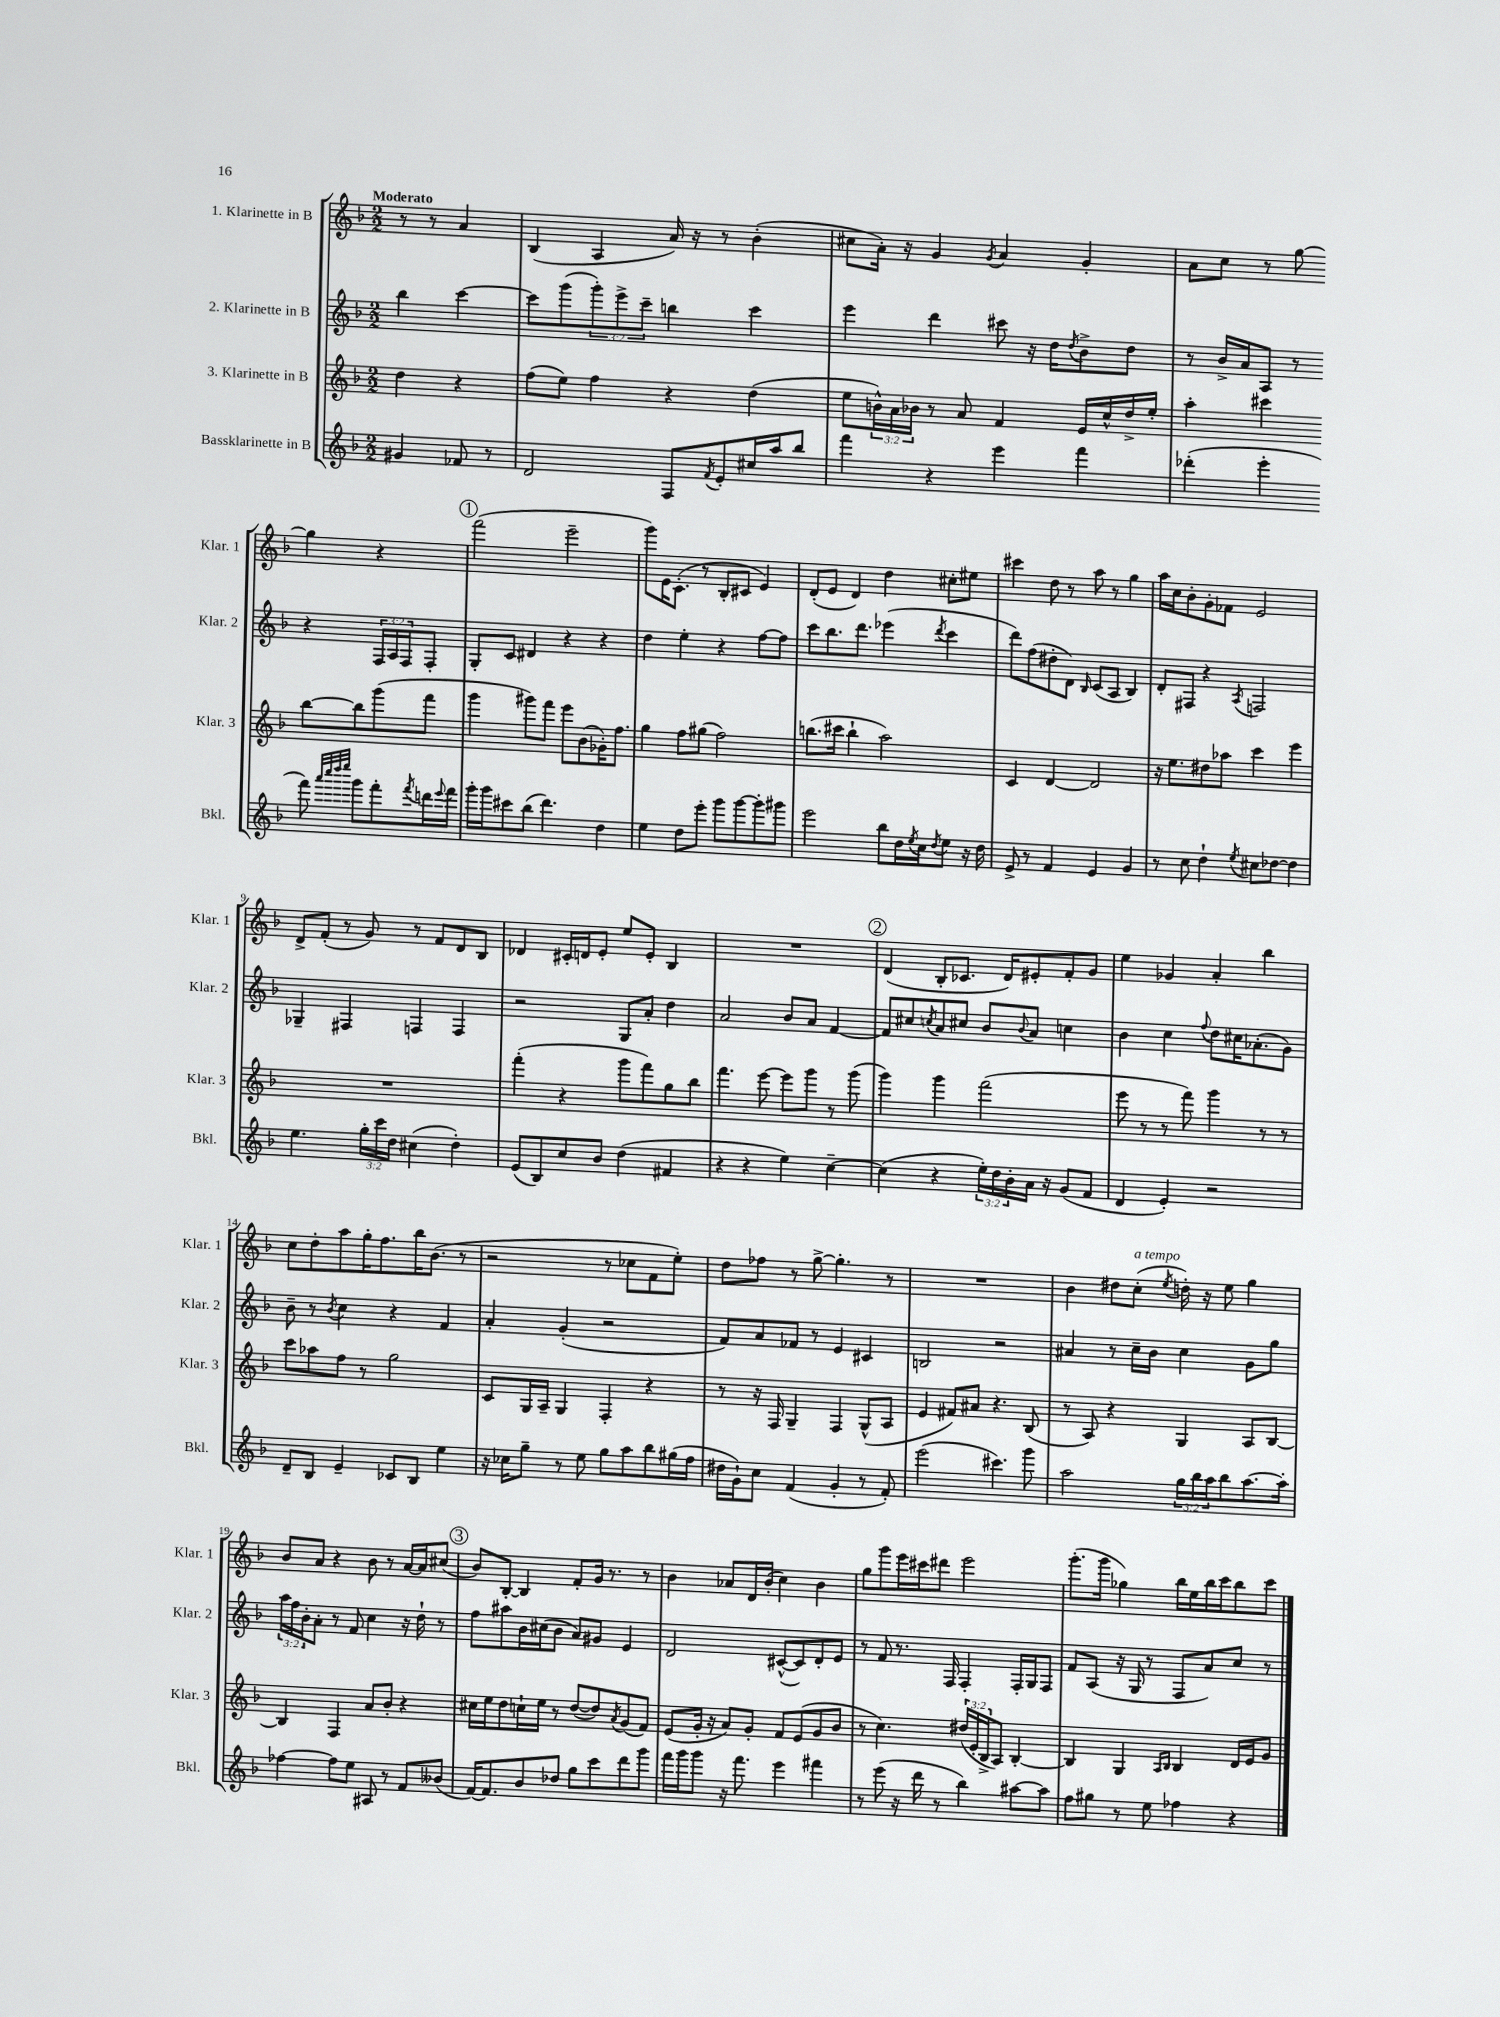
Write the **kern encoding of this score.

**kern	**kern	**kern	**kern
*staff4	*staff3	*staff2	*staff1
*clefG2	*clefG2	*clefG2	*clefG2
*k[b-]	*k[b-]	*k[b-]	*k[b-]
*M2/2	*M2/2	*M2/2	*M2/2
4g#	4dd	4bb-	8r
.	.	.	8r
8f-	4r	[4ccc	4a
8r	.	.	.
=	=	=	=
2d	(8ff	8ccc]	(4B-
.	8ee)	(8ggg	.
.	4ff	12ggg')	4A
.	.	12eee^	.
.	.	12ccc~	.
8F	4r	4bb	16a)
.	.	.	16r
8qf	.	.	.
8e'	.	.	8r
16cc#	(4dd	4ccc	(4b-'
16aa	.	.	.
8bb-	.	.	.
=	=	=	=
4fff	8ee	4eee	8cc#
.	24b^^)	.	16a')
.	24a	.	.
.	.	.	16r
.	24b-	.	.
4r	8r	4ddd	4g
.	8a	.	.
.	.	.	8qg
4eee	4f	8ccc#	4a
.	.	16r	.
.	.	16dd	.
.	.	8qdd	.
4fff	16e	8b-^	4g'
.	16cc^^	.	.
.	16dd^	8dd	.
.	16ee'	.	.
=	=	=	=
(4ddd-'	4aa'	8r	8a
.	.	16b-^	8cc
.	.	16a	.
4eee'	4ccc#	8A	8r
.	.	8r	[8gg
8fff)	[8bb-	4r	4gg]
32qqaaa	.	.	.
32qqcccc	.	.	.
32qqdddd	.	.	.
32qqeeee	.	.	.
8ggg	8bb-]	.	.
8fff'	(8ggg	24F	4r
.	.	24A	.
.	.	24F	.
8qfff	.	.	.
16ddd	8fff	8F'	.
8qqeee	.	.	.
16fff	.	.	.
=	=	=	=
16ggg'	4ggg	8G'	(2fff
16ggg	.	.	.
8ccc#	.	8c	.
(8bb-	8ggg#)	4d#	.
4.ddd)	8fff	.	.
.	8eee	4r	2eee~
.	(8b-	.	.
4dd	16g-')	4r	.
.	8.ff	.	.
=	=	=	=
4ee	4gg	4dd	8ggg)
.	.	.	16e
.	.	.	(8.c'
8dd	8ff	4ee'	.
8eee'	(8gg#	.	8r
8ggg	2ff)	4r	8B-'
[8ggg	.	.	8c#
8ggg']	.	[8ff	4e)
8ggg#	.	8ff]	.
=	=	=	=
2eee	(8.bb	8ccc	(8d'
.	.	8.bb-	8e
.	16ccc#	.	.
.	4bb`	.	4d)
.	.	8.ddd	.
8bb-	2aa)	(4eee-	4dd
16dd	.	.	.
8qee	.	.	.
16cc	.	.	.
8qdd	.	8qddd	.
8ee	.	4ccc	8cc#'
16r	.	.	8ee#
16dd	.	.	.
=	=	=	=
8e^	4c	8ddd)	4ccc#
8r	.	(8ff	.
4f	[4d	8dd#'	8dd
.	.	8d)	8r
.	.	16qqB-	.
4e	2d]	(8c	8aa
.	.	8A	8r
4g	.	4B-)	4gg
=	=	=	=
8r	16r	8d'	16aa
.	8.ee	.	16cc
8cc	.	8F#	8b-'
4dd`	8dd#	4r	8g'
.	8aa-	.	8f-
8qee	.	8qA	.
8cc#	4ccc	2F	2e
[8dd-	.	.	.
4dd-]	4eee	.	.
=	=	=	=
4.ee	1r	4G-~	8d^
.	.	.	(8f'
.	.	4F#	8r
24gg'	.	.	8g)
24ccc	.	.	.
24dd	.	.	.
(4cc#	.	4F	8r
.	.	.	8f
4dd')	.	4F	8d
.	.	.	8B-
=	=	=	=
(8e	(4fff'	2r	4d-
8B-)	.	.	.
8cc	4r	.	16c#'
.	.	.	16d
8b-	.	.	8e'
(4dd	8ggg	8G	8ee
.	8fff)	8a'	8e'
4f#	8gg	4dd	4B-
.	8bb-	.	.
=	=	=	=
4r	4.fff	2a	1r
4r	.	.	.
.	[8eee	.	.
4ee)	8eee]	8b-	.
.	8ggg	8a	.
[4cc~	8r	[4f	.
.	(8ggg	.	.
=	=	=	=
(4cc]	4ggg)	8f]	(4d
.	.	8cc#	.
.	.	8qcc	.
4r	4ggg	8a	8B-'
.	.	8cc#	8.c-
24ee')	(2fff	8b-	.
24dd	.	.	.
.	.	.	16d)
24b-'	.	.	.
.	.	8qqb-	.
16a	.	8a	8e#'
16r	.	.	.
(8g	.	4cc	8f'
8f	.	.	8g
=	=	=	=
4d	8eee	4b-	4ee
.	8r	.	.
4e')	8r	4cc	4g-
.	8fff)	.	.
.	.	8qqff	.
2r	4ggg	8dd	4a'
.	.	16cc#	.
.	.	(8.a-'	.
.	8r	.	4bb-
.	8r	8g)	.
=	=	=	=
8d~	8ccc	8b-~	8cc
8B-	8aa-	8r	8dd'
.	.	8qb-	.
4e~	8ff	4cc	8aa
.	8r	.	16gg'
.	.	.	8.ff
8c-	2gg	4r	.
8B-	.	.	16bb-
.	.	.	(8.b-
4ee	.	4f	.
.	.	.	8r
=	=	=	=
16r	8c	4a'	2r
16cc-	.	.	.
8gg~	16G	.	.
.	16A~	.	.
8r	4G	(4g'	.
8ee	.	.	.
8gg	4F'	2r	8r
8aa	.	.	8cc-
8bb-	4r	.	8f
(16gg#	.	.	8ee')
16ff	.	.	.
=	=	=	=
16dd#	8r	8f)	8dd
16g`)	.	.	.
8cc	16r	8a	8ff-
.	16F	.	.
(4f	4G~	8f-	8r
.	.	8r	[8gg^
4g'	4F	4e	4.gg']
8r	(8G^^	4c#	.
8f')	8A	.	8r
=	=	=	=
(2eee	4e	2B	1r
.	8f#)	.	.
.	8a#	.	.
4.ccc#)	4.r	2r	.
8ggg	(8B-	.	.
=	=	=	=
2aa	8r	4a#	4b-
.	8A)	.	.
.	4r	8r	8dd#
.	.	16cc~	(8cc'
.	.	16b-	.
.	.	.	8qee
24gg	4G	4cc	16dd')
24bb-	.	.	.
.	.	.	16r
24aa	.	.	.
8bb-	.	.	8ee
[8.aa	8A	8g	4gg
.	[8B-	8gg	.
16aa']	.	.	.
=	=	=	=
[4ff-	4B-]	24aa	8b-
.	.	24ff	.
.	.	24b-'	.
.	.	8a'	8a
8ff-]	4F	8r	4r
8ee	.	8f	.
8A#	8a	4cc	8b-
8r	8b-'	.	8r
8f	4r	16r	[16a
.	.	16dd`	16a]
(8b--	.	8r	(8cc#
=	=	=	=
[16f)	16cc#	8ff	8b-)
8.f]	16ee	.	.
.	8dd	8aa#	[8B-'
8b-	16cc`	16b-	4B-]
.	16ee	(16cc#	.
8dd-	8r	8b-	.
8gg	([8dd	8a)	8f'
8ccc	8dd])	8g#	16g
.	.	.	8.r
.	8qa	.	.
8ddd	(8g	4e	.
8ggg	8f)	.	8r
=	=	=	=
16fff	(8e	2d	4b-
16ggg	.	.	.
8ggg	16g'	.	.
.	16r	.	.
16r	8a)	.	8a-
8.fff	.	.	.
.	8g'	.	16d
.	.	.	(16b-'
4eee	8f	([8c#^^	4cc)
.	(8e	8c#])	.
4fff#	8g	8d'	4b-
.	8b-	8e	.
=	=	=	=
8r	8r	8r	8gg
(8eee	4.cc)	8f	8ggg
16r	.	8.r	16eee
16ddd	.	.	16ccc#
8r	.	.	8ddd#
.	.	16F	.
4bb-)	(24dd#	4F'	2eee
.	24e'	.	.
.	24B-^	.	.
.	8A)	.	.
[8aa#	[4B-'	16F'	.
.	.	16G	.
8aa#]	.	8F	.
=	=	=	=
8ff	4B-]	8f	(8.ggg'
8gg#	.	(8A	.
.	.	.	16ggg
8r	4G	16r	4gg-)
.	.	16G	.
8ee	.	8r	.
.	16qqA	.	.
.	16qqB-	.	.
4ff-	4B-	8F	16bb-
.	.	.	16ee
.	.	8a)	16bb-
.	.	.	16ccc
4r	16d	8cc	8bb-
.	16e	.	.
.	8g	8r	8ccc
==	==	==	==
*-	*-	*-	*-
